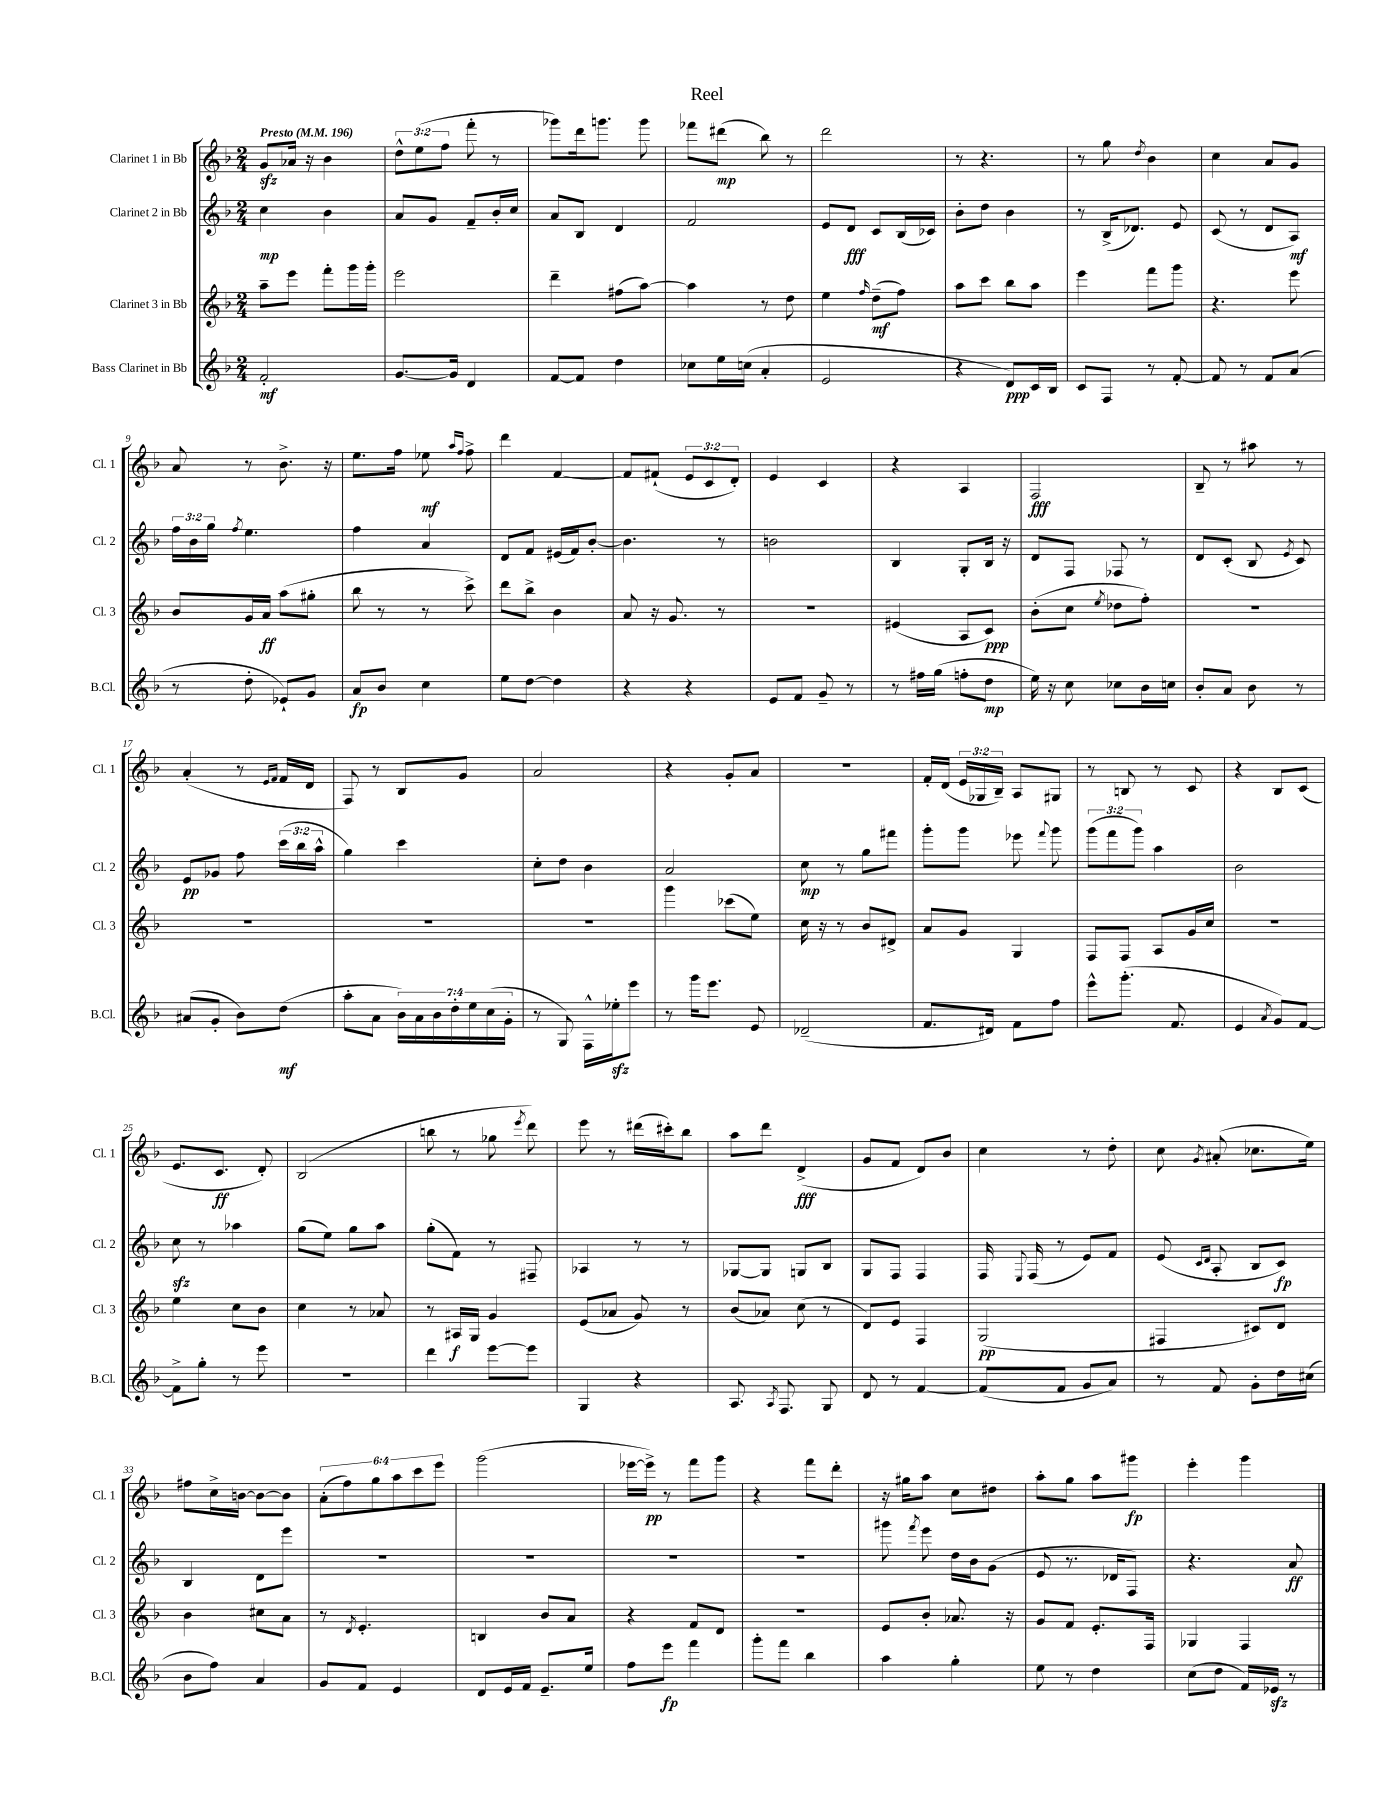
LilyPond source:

\header { title = "Reel" }
<<
\new StaffGroup <<
\new Staff = "s0" \with { instrumentName = "Clarinet 1 in Bb" shortInstrumentName = "Cl. 1" } {
    \clef treble \key f \major \numericTimeSignature \time 2/4 \override Staff.TupletNumber.text = #tuplet-number::calc-fraction-text \tempo "Presto" 4 = 196
    \autoBeamOff g'8[\sfz aes'16] r16 bes'4 |
    \tuplet 3/2 { d''8[-^ e''8( f''8] } f'''8-. r8 |
    ges'''8[) d'''16 g'''8.] g'''8 |
    fes'''8[ dis'''8]\mp( bes''8) r8 |
    d'''2 |
    r8 r4. |
    r8 g''8 \acciaccatura { d''8 } bes'4 |
    c''4 a'8[ g'8] |
    a'8 r8 bes'8.-> r16 |
    e''8.[ f''16] ees''8\mf \grace { a''16[ f''16] } f''8-> |
    d'''4 f'4~ |
    f'8[ fis'8]-!( \tuplet 3/2 { e'8[ c'8 d'8]-.) } |
    e'4 c'4 |
    r4 a4 |
    f2\fff |
    bes8-- r8 ais''8 r8 |
    a'4-.( r8 \grace { e'16[ f'16] } f'16[ d'16] |
    f8) r8 bes8[ g'8] |
    a'2 |
    r4 g'8[-. a'8] |
    R2 |
    f'16[-. d'16]( \tuplet 3/2 { e'16[ ges16 bes16]--) } a8[ gis8] |
    r8 b8 r8 c'8 |
    r4 bes8[ c'8]( |
    e'8.[ c'8.]\ff d'8-.) |
    bes2( |
    b''8 r8 ges''8 \acciaccatura { e'''8 } d'''8) |
    e'''8 r8 dis'''16[( cis'''16-.) bes''8] |
    a''8[ d'''8] d'4->\fff( |
    g'8[ f'8] d'8[) bes'8] |
    c''4 r8 d''8-. |
    c''8 \acciaccatura { g'8 } ais'8-.( ces''8.[ e''16]) |
    fis''8[ c''16-> b'16]~ b'8[~ b'8] |
    \tuplet 6/4 { a'8[-.( f''8) g''8 a''8 c'''8 e'''8] } |
    g'''2( |
    ees'''16[~ ees'''16]->\pp) r8 f'''8[ g'''8] |
    r4 f'''8[ d'''8]-. |
    r16 gis''16[ a''8] c''8[ dis''8] |
    a''8[-. g''8] a''8[ gis'''8]\fp |
    e'''4-. g'''4 \bar "|." |
}
\new Staff = "s1" \with { instrumentName = "Clarinet 2 in Bb" shortInstrumentName = "Cl. 2" } {
    \clef treble \key f \major \numericTimeSignature \time 2/4 \override Staff.TupletNumber.text = #tuplet-number::calc-fraction-text
    \autoBeamOff c''4\mp bes'4 |
    a'8[ g'8] f'8[-- bes'16-. c''16] |
    a'8[ bes8] d'4 |
    f'2 |
    e'8[ d'8]\fff c'8[ bes16( ces'16]) |
    bes'8[-. d''8] bes'4 |
    r8 bes16[->( des'8.]) e'8 |
    c'8( r8 d'8[ a8]\mf) |
    \tuplet 3/2 { f''16[ bes'16 g''16] } \acciaccatura { f''8 } e''4. |
    f''4 a'4 |
    d'8[ f'8] eis'16[( f'16) bes'8]~-. |
    bes'4. r8 |
    b'2 |
    bes4 g8[-. bes16] r16 |
    d'8[ f8] fes8 r8 |
    d'8[ c'8]-.( bes8 \acciaccatura { e'8 } c'8) |
    e'8[\pp ges'8] f''8 \tuplet 3/2 { c'''16[( bes''16 a''16]-^ } |
    g''4) c'''4 |
    c''8[-. d''8] bes'4 |
    a'2 |
    c''8\mp r8 g''8[ fis'''8] |
    g'''8[-. g'''8] ees'''8 \appoggiatura { f'''8 } g'''8 |
    \tuplet 3/2 { g'''8[( f'''8 g'''8]) } a''4 |
    bes'2 |
    c''8\sfz r8 aes''4 |
    g''8[( e''8]) g''8[ a''8] |
    g''8[-.( f'8]) r8 fis8-- |
    aes4 r8 r8 |
    ges8[~ ges8] g8[ bes8] |
    g8[ f8] f4 |
    f16 \appoggiatura { e8 } f16( r8 e'8[) f'8] |
    e'8( \grace { c'16[ d'16] } a8-. bes8[ c'8]\fp) |
    bes4 d'8[ e'''8] |
    R2 |
    R2 |
    R2 |
    R2 |
    gis'''8 \acciaccatura { f'''8 } e'''8 d''16[ bes'16 g'8]( |
    e'8 r8. des'16[ f8]) |
    r4. a'8\ff \bar "|." |
}
\new Staff = "s2" \with { instrumentName = "Clarinet 3 in Bb" shortInstrumentName = "Cl. 3" } {
    \clef treble \key f \major \numericTimeSignature \time 2/4
    \autoBeamOff a''8[-- e'''8] f'''8[-. g'''16 g'''16]-. |
    e'''2 |
    d'''4-- fis''8[( a''8]~) |
    a''4 r8 d''8 |
    e''4 \grace { f''16 } d''8[--\mf( f''8]) |
    a''8[ c'''8] bes''8[ a''8] |
    e'''4 f'''8[ g'''8] |
    r4. e'''8 |
    bes'8[ g'16 a'16]\ff a''8[( gis''8]-. |
    bes''8 r8 r8 c'''8->) |
    d'''8[ bes''8]-> bes'4 |
    a'8 r16 g'8. r8 |
    R2 |
    eis'4( a8[ c'8]\ppp) |
    bes'8[-.( c''8] \acciaccatura { e''8 } des''8[ f''8]-.) |
    R2 |
    R2 |
    R2 |
    R2 |
    g'''4 ces'''8[( e''8]) |
    c''16 r16 r8 bes'8[ dis'8]-> |
    a'8[ g'8] g4 |
    f8[ f8] a8[ g'16 c''16] |
    R2 |
    e''4 c''8[ bes'8] |
    c''4 r8 aes'8 |
    r8 ais16[\f g16] g'4 |
    e'8[( aes'8] g'8) r8 |
    bes'8[( aes'8]) c''8( r8 |
    d'8[) e'8] f4 |
    g2\pp( |
    fis4 cis'8[) d'8] |
    bes'4 cis''8[ a'8] |
    r8 \acciaccatura { d'8 } e'4.-. |
    b4 bes'8[ a'8] |
    r4 f'8[ d'8] |
    R2 |
    e'8[ bes'8]-. aes'8. r16 |
    g'8[ f'8] e'8.[-. f16] |
    ges4 f4 \bar "|." |
}
\new Staff = "s3" \with { instrumentName = "Bass Clarinet in Bb" shortInstrumentName = "B.Cl." } {
    \clef treble \key f \major \numericTimeSignature \time 2/4 \override Staff.TupletNumber.text = #tuplet-number::calc-fraction-text
    \autoBeamOff f'2-.\mf |
    g'8.[~ g'16] d'4 |
    f'8[~ f'8] d''4 |
    ces''8[ e''16 c''16]( a'4-. |
    e'2 |
    r4 d'8[\ppp) c'16 bes16] |
    c'8[ f8] r8 f'8~-. |
    f'8 r8 f'8[ a'8]( |
    r8 d''8-. ees'8[-!) g'8] |
    a'8[\fp bes'8] c''4 |
    e''8[ d''8]~ d''4 |
    r4 r4 |
    e'8[ f'8] g'8-- r8 |
    r8 fis''16[ g''16]( f''8[-. d''8]\mp |
    e''16) r16 c''8 ces''8[ bes'16 c''16] |
    bes'8[-. a'8] bes'8 r8 |
    ais'8[( g'8]-. bes'8[) d''8]\mf( |
    a''8[-. a'8] \tuplet 7/4 { bes'16[) a'16 bes'16 d''16-. e''16 c''16( g'16]-. } |
    r8 g8) f16[-^ ees''16-.\sfz e'''8] |
    r8 g'''16[ e'''8.] e'8 |
    des'2--( |
    f'8.[ dis'16]) f'8[ f''8] |
    e'''8[-^ g'''8.]-.( f'8. |
    e'4 \acciaccatura { a'8 } g'8[) f'8]~ |
    f'8[-> g''8]-. r8 e'''8 |
    r2 |
    d'''4 e'''8[~ e'''8] |
    g4 r4 |
    a8. \acciaccatura { a8 } f8. g8 |
    d'8 r8 f'4~ |
    f'8[( f'8] g'8[ a'8]) |
    r8 f'8 g'8[-. d''16 cis''16]( |
    bes'8[ f''8]) a'4 |
    g'8[ f'8] e'4 |
    d'8[ e'16 f'16] e'8.[-- e''16] |
    f''8[ e'''8]\fp f'''4 |
    g'''8[-. f'''8] bes''4 |
    a''4 g''4-. |
    e''8 r8 d''4 |
    c''8[( d''8] f'16[) ees'16]\sfz r8 \bar "|." |
}
>>
>>
